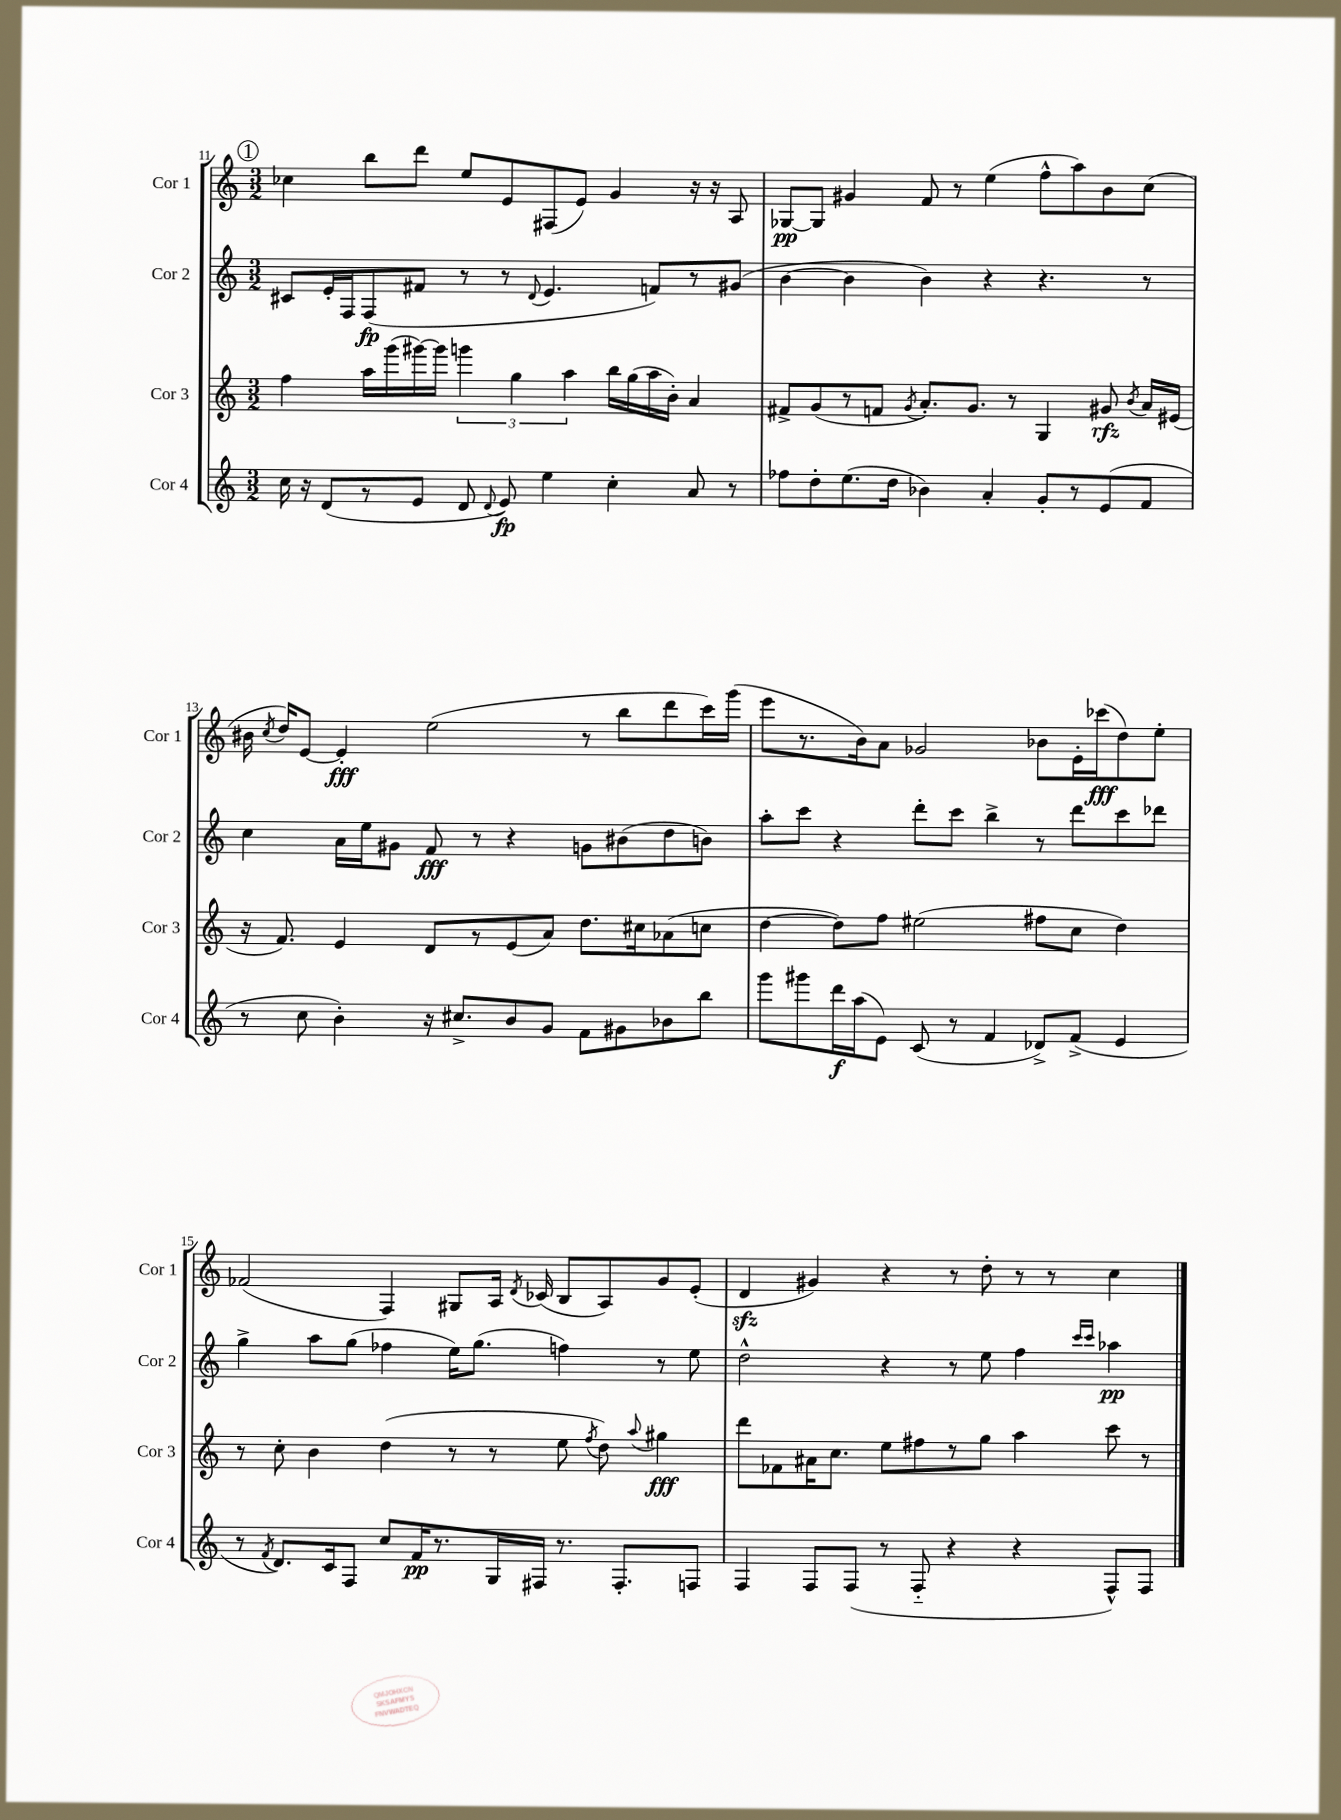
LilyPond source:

<<
\new StaffGroup <<
\new Staff = "s0" \with { instrumentName = "Cor 1" shortInstrumentName = "Cor 1" } {
    \clef treble \key c \major \numericTimeSignature \time 3/2
    \autoBeamOff \mark \markup { \circle "1" } ces''4 b''8[ d'''8] e''8[ e'8 fis8( e'8]) g'4 r16 r16 a8 |
    ges8[~\pp ges8] gis'4 f'8 r8 e''4( f''8[-^ a''8) b'8 c''8]( |
    bis'16 \acciaccatura { c''8 } d''16[) e'8]~ e'4-.\fff e''2( r8 b''8[ d'''8 c'''16) g'''16]( |
    e'''8[ r8. b'16) a'8] ges'2 bes'8[ e'16-. ces'''16\fff( d''8) e''8]-. |
    fes'2( f4) gis8[ a16] \acciaccatura { d'8 } ces'16( b8[ a8) g'8 e'8]-.( |
    d'4\sfz gis'4) r4 r8 d''8-. r8 r8 c''4 \bar "|." |
}
\new Staff = "s1" \with { instrumentName = "Cor 2" shortInstrumentName = "Cor 2" } {
    \clef treble \key c \major \numericTimeSignature \time 3/2
    \autoBeamOff \mark \markup { \circle "1" } cis'8[ e'16-. f16 f8\fp( fis'8] r8 r8 \appoggiatura { d'8 } e'4. f'8[) r8 gis'8]( |
    b'4~ b'4 b'4) r4 r4. r8 |
    c''4 a'16[ e''16 gis'8] f'8\fff r8 r4 g'8[ bis'8( d''8 b'8]) |
    a''8[-. c'''8] r4 d'''8[-. c'''8] b''4-> r8 d'''8[ c'''8 des'''8] |
    g''4-> a''8[ g''8]( fes''4 e''16[) g''8.]( f''4) r8 e''8 |
    d''2-^ r4 r8 e''8 f''4 \grace { c'''16[ c'''16] } aes''4\pp \bar "|." |
}
\new Staff = "s2" \with { instrumentName = "Cor 3" shortInstrumentName = "Cor 3" } {
    \clef treble \key c \major \numericTimeSignature \time 3/2
    \autoBeamOff \mark \markup { \circle "1" } f''4 a''16[ g'''16( gis'''16~) gis'''16] \tuplet 3/2 { g'''4 g''4 a''4 } b''16[ g''16( a''16 b'16]-.) a'4 |
    fis'8[-> g'8( r8 f'8] \acciaccatura { g'8 } a'8.[-.) g'8.] r8 g4 gis'8\rfz \acciaccatura { b'8 } a'16[ eis'16]( |
    r16 f'8.) e'4 d'8[ r8 e'8( a'8]) d''8.[ cis''16 aes'8( c''8] |
    d''4~ d''8[) f''8] eis''2( fis''8[ c''8] d''4) |
    r8 c''8-. b'4 d''4( r8 r8 e''8 \acciaccatura { f''8 } d''8) \appoggiatura { a''8 } gis''4\fff |
    d'''8[ fes'8 ais'16 c''8.] e''8[ fis''8 r8 g''8] a''4 c'''8 r8 \bar "|." |
}
\new Staff = "s3" \with { instrumentName = "Cor 4" shortInstrumentName = "Cor 4" } {
    \clef treble \key c \major \numericTimeSignature \time 3/2
    \autoBeamOff \mark \markup { \circle "1" } c''16 r16 d'8[( r8 e'8] d'8 \appoggiatura { d'8 } e'8\fp) e''4 c''4-. a'8 r8 |
    fes''8[ d''8-. e''8.( d''16] bes'4) a'4-. g'8[-. r8 e'8( f'8] |
    r8 c''8 b'4-.) r16 cis''8.[-> b'8 g'8] f'8[ gis'8 bes'8 b''8] |
    g'''8[ gis'''8 d'''16\f a''16( e'8]) c'8( r8 f'4 des'8[->) f'8]->( e'4 |
    r8 \acciaccatura { f'8 } d'8.[) c'16 f8] c''8[ f'16\pp r8. g16 fis16] r8. fis8.[-. f8] |
    f4 f8[ f8]( r8 f8-_ r4 r4 f8[-^) f8] \bar "|." |
}
>>
>>
\layout { \context { \Score currentBarNumber = #11 } }
